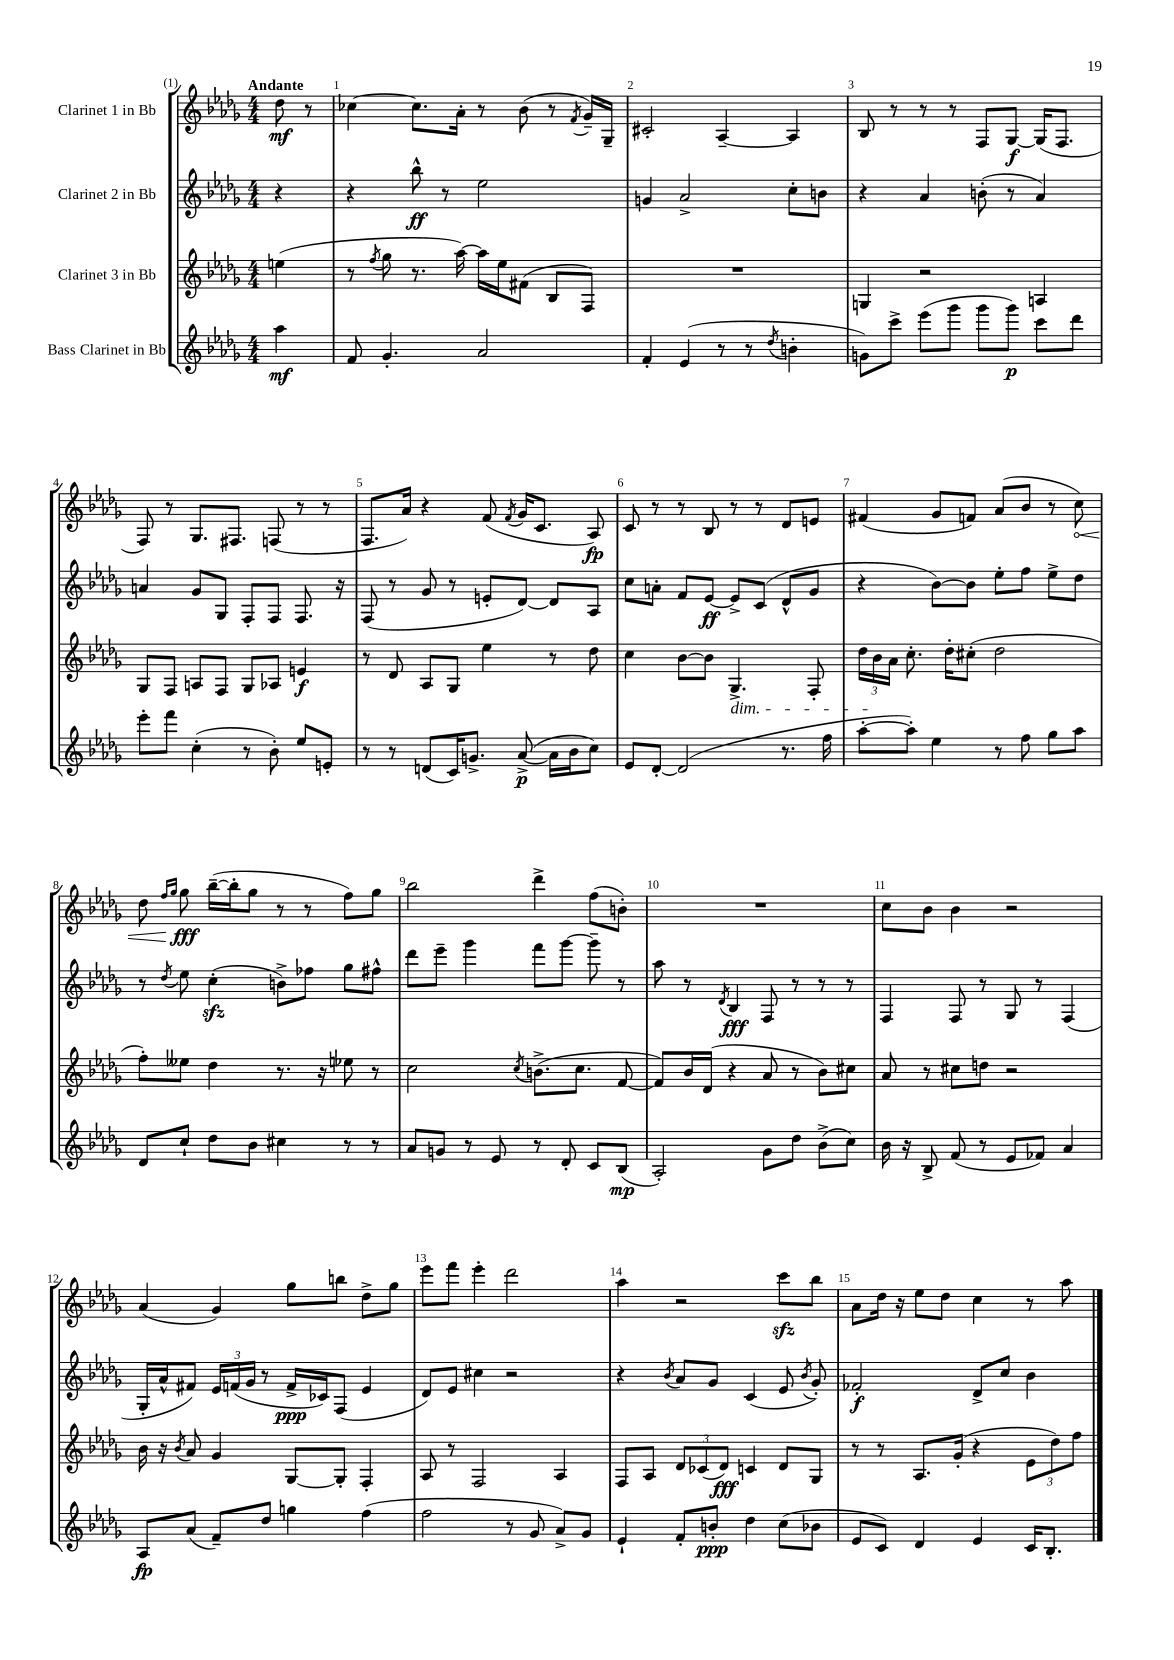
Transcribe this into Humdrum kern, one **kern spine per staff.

**kern	**kern	**kern	**kern
*staff4	*staff3	*staff2	*staff1
*clefG2	*clefG2	*clefG2	*clefG2
*k[b-e-a-d-g-]	*k[b-e-a-d-g-]	*k[b-e-a-d-g-]	*k[b-e-a-d-g-]
*M4/4	*M4/4	*M4/4	*M4/4
4aa-	(4ee	4r	8dd-
.	.	.	8r
=	=	=	=
8f	8r	4r	[4cc-
.	8qff	.	.
4.g-'	8gg-	.	.
.	8.r	8bb-^^	8.cc-]
.	.	8r	.
.	[16aa-)	.	16a-'
2a-	16aa-]	2ee-	8r
.	16ee-	.	.
.	(8f#	.	(8b-
.	8B-	.	8r
.	.	.	8qf
.	8F)	.	16g-~)
.	.	.	16G-~
=	=	=	=
4f'	1r	4g	2c#'
(4e-	.	2a-^	.
8r	.	.	[4A-~
8r	.	.	.
8qdd-	.	.	.
4b'	.	8cc'	4A-]
.	.	8b	.
=	=	=	=
8g)	4G	4r	8B-
8ccc^	.	.	8r
(8eee-	2r	4a-	8r
8ggg-	.	.	8r
8ggg-	.	(8b'	8F
8ggg-)	.	8r	[8G-
8ccc	4A	4a-)	(16G-]
.	.	.	8.F
8ddd-	.	.	.
=	=	=	=
8eee-'	8G-	4a	8F)
8fff	8F	.	8r
(4cc'	8A	8g-	8.G-
.	8F	8G-	.
.	.	.	8.F#
8r	8G-	8F'	.
8b-')	8A-	8F	(8F
8ee-	4e	8.F	8r
8e'	.	.	8r
.	.	16r	.
=	=	=	=
8r	8r	(8F	8.F
8r	8d-	8r	.
.	.	.	16a-)
(8d	8A-	8g-	4r
16c)	8G-	8r	.
8.g^	.	.	.
.	4ee-	8e'	(8f
.	.	.	8qf
([8a-^	.	[8d-)	16g-
.	.	.	8.c
16a-]	8r	8d-]	.
16b-	.	.	.
8cc)	8dd-	8A-	8A-)
=	=	=	=
8e-	4cc	8cc	8c
[8d-'	.	8a'	8r
(2d-]	[8b-	8f	8r
.	8b-]	[8e-	8B-
.	4.G-^	8e-^]	8r
.	.	(8c	8r
8.r	.	8d-^^	8d-
.	8F'	8g-	8e
16ff	.	.	.
=	=	=	=
[8aa-'	24dd-	4r	(4f#
.	24b-	.	.
.	24a-	.	.
8aa-'])	8.cc'	.	.
4ee-	.	[8b-)	8g-
.	16dd-'	.	.
.	(8cc#'	8b-]	8f)
8r	2dd-	8ee-'	(8a-
8ff	.	8ff	8b-
8gg-	.	8ee-^	8r
8aa-	.	8dd-	8cc)
=	=	=	=
8d-	8ff')	8r	8dd-
.	.	.	16qqff
.	.	8qdd-	16qqgg-
8cc`	8ee--	8ee-	8gg-
8dd-	4dd-	(4cc'	([16bb-~
.	.	.	16bb-']
8b-	.	.	8gg-
4cc#	8.r	8b^)	8r
.	.	8ff-	8r
.	16r	.	.
8r	8ee-	8gg-	8ff)
8r	8r	8ff#^^	8gg-
=	=	=	=
8a-	2cc	8ddd-	2bb-
8g	.	8eee-~	.
8r	.	4ggg-	.
8e-	.	.	.
.	8qcc	.	.
8r	(8.b^	8fff	4ddd-^
8d-'	.	[8ggg-	.
.	8.cc	.	.
8c	.	8ggg-~]	(8ff
(8B-	[8f	8r	8b')
=	=	=	=
2A-')	8f])	8aa-	1r
.	16b-	8r	.
.	(16d-	.	.
.	.	8qd-	.
.	4r	4B-	.
8g-	8a-	8F	.
8dd-	8r	8r	.
(8b-^	8b-)	8r	.
8cc)	8cc#	8r	.
=	=	=	=
16b-	8a-	4F	8cc
16r	.	.	.
8B-^	8r	.	8b-
(8f	8cc#	8F	4b-
8r	8dd	8r	.
8e-	2r	8G-	2r
8f-)	.	8r	.
4a-	.	(4F	.
=	=	=	=
8A-	16b-	16G-'	(4a-
.	16r	16a-^^	.
.	8qb-	.	.
(8a-	8a-	8f#)	.
8f~)	4g-	24e-	4g-)
.	.	(24f	.
.	.	24g-	.
8dd-	.	8r	.
4gg	[8G-	16f^	8gg-
.	.	16c-)	.
.	8G-']	(8F	8bb
(4ff	4F'	4e-	8dd-^
.	.	.	8gg-
=	=	=	=
2ff	8A-	8d-)	8eee-
.	8r	8e-	8fff
.	2F	4cc#	4eee-'
8r	.	2r	2ddd-
8g-	.	.	.
8a-^)	4A-	.	.
8g-	.	.	.
=	=	=	=
4e-`	8F	4r	4aa-
.	8A-	.	.
.	.	8qb-	.
8f'	12d-	8a-	2r
.	(12c-	.	.
8b'	.	8g-	.
.	12d-)	.	.
4dd-	4c	(4c	.
(8cc	8d-	8e-	8ccc
.	.	8qb-	.
8b-	8G-	8g-')	8bb-
=	=	=	=
8e-	8r	2f-'	8a-
8c)	8r	.	16dd-
.	.	.	16r
4d-	8.A-	.	8ee-
.	.	.	8dd-
.	(16g-'	.	.
4e-	4r	8d-^	4cc
.	.	8cc	.
16c	12e-	4b-	8r
8.B-'	.	.	.
.	12dd-)	.	.
.	.	.	8aa-
.	12ff	.	.
==	==	==	==
*-	*-	*-	*-
